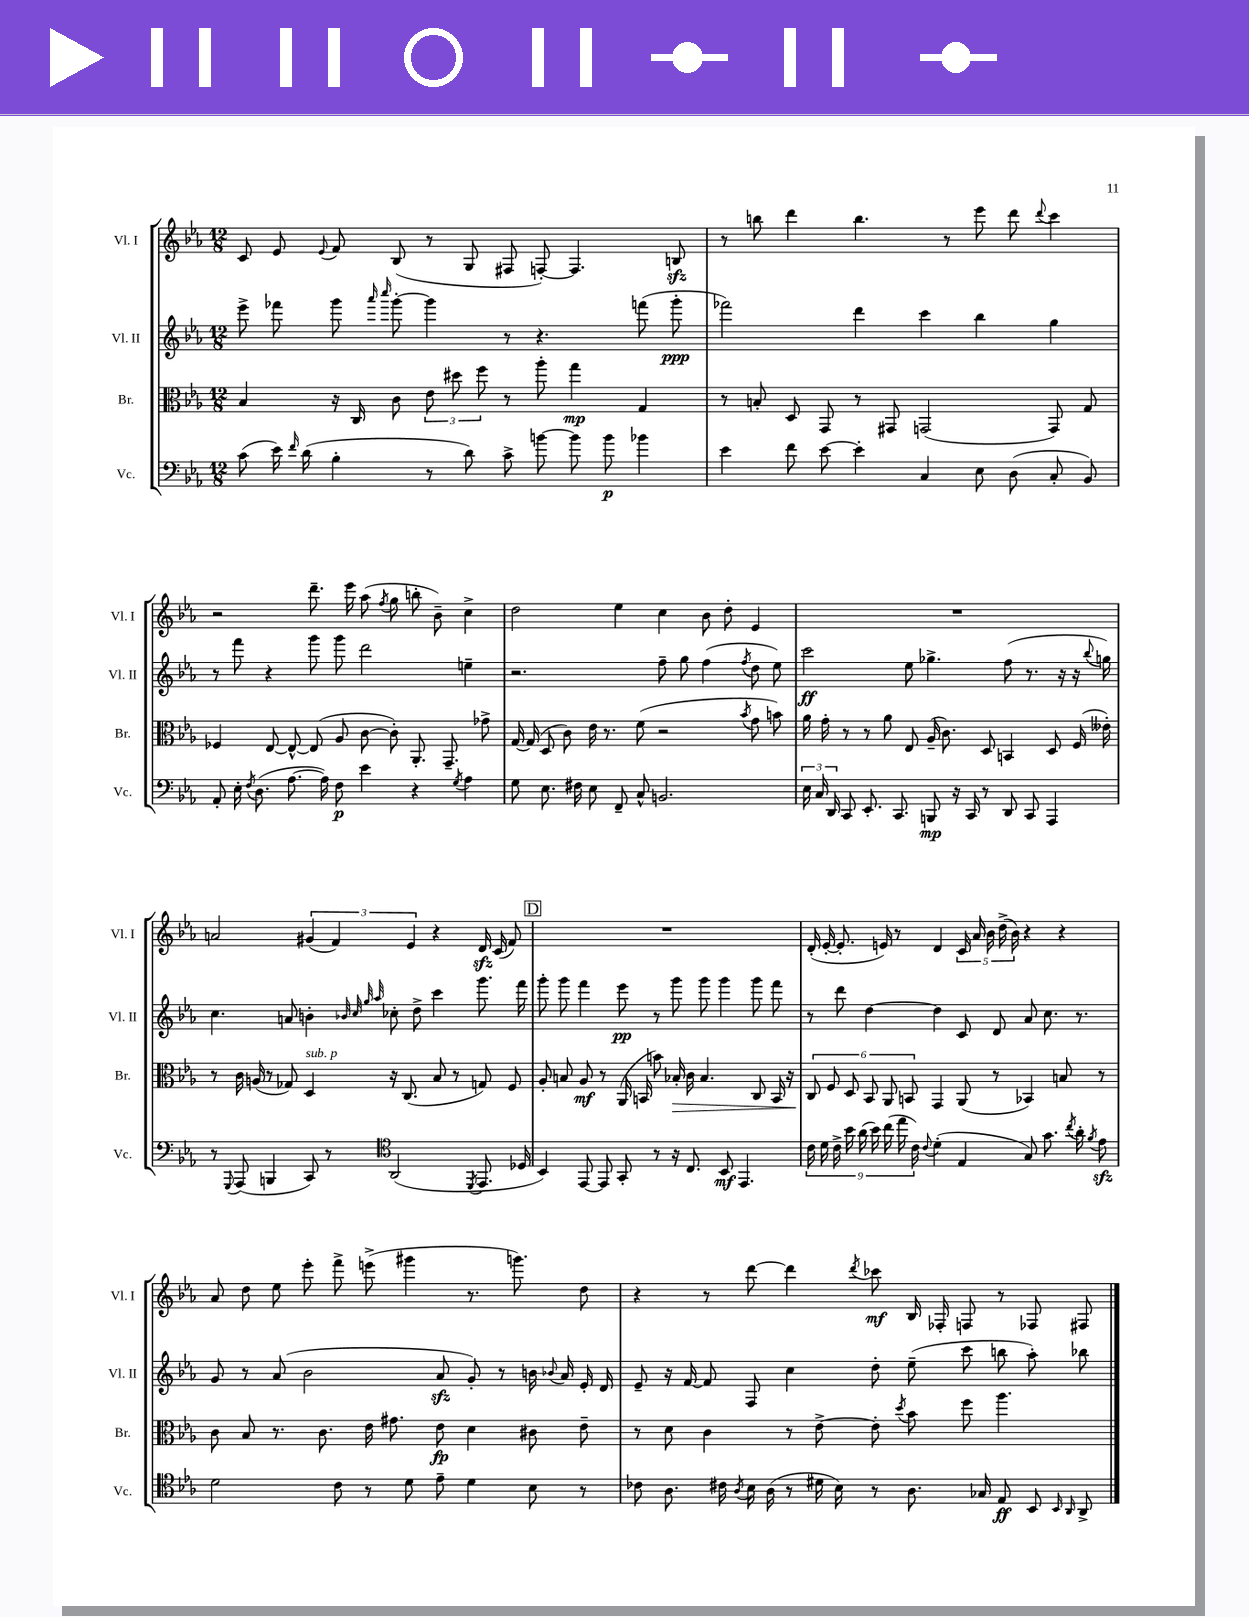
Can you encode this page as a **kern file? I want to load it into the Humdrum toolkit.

**kern	**dynam	**kern	**dynam	**kern	**dynam	**kern	**dynam
*part4	*part4	*part3	*part3	*part2	*part2	*part1	*part1
*staff4	*staff4	*staff3	*staff3	*staff2	*staff2	*staff1	*staff1
*I"Vc.	*	*I"Br.	*	*I"Vl. II	*	*I"Vl. I	*
*I'Vc.	*	*I'Br.	*	*I'Vl. II	*	*I'Vl. I	*
*clefF4	*	*clefC3	*	*clefG2	*	*clefG2	*
*k[b-e-a-]	*	*k[b-e-a-]	*	*k[b-e-a-]	*	*k[b-e-a-]	*
*M12/8	*	*M12/8	*	*M12/8	*	*M12/8	*
=22	=22	=22	=22	=22	=22	=22	=22
(8c\	.	4B-/	.	8eee-^\	.	8c/	.
16e-\)	.	.	.	8fff-X\	.	8e-/	.
16qqf/	.	.	.	.	.	.	.
(16d\	.	.	.	.	.	.	.
.	.	.	.	.	.	8qqe-/	.
4B-'\	.	16r	.	8ggg\	.	8f/	.
.	.	16C/	.	.	.	.	.
.	.	.	.	16qqaaa-/	.	.	.
.	.	.	.	16qqcccc/	.	.	.
.	.	8c\	.	[8ggg'\	.	(8B-/	.
8r	.	12e-\	.	4ggg\]	.	8r	.
.	.	12dd#X\	.	.	.	.	.
8d\)	.	.	.	.	.	8G/	.
.	.	12ff\	.	.	.	.	.
8c^\	.	8r	.	8r	.	8F#X/	.
[8bn\	.	8aa-'\	.	4.r	.	[8Fn'/)	.
8b\]	.	4gg\	mp	.	.	4.F/]	.
8b\	p	.	.	.	.	.	.
4b-X\	.	4G/	.	(8fffn\	.	.	.
.	.	.	.	8ggg'\	ppp	8Bnzz/	.
=23	=23	=23	=23	=23	=23	=23	=23
4e-\	.	8r	.	2fff-X\)	.	8r	.
.	.	8Bn'/	.	.	.	8bbn\	.
8f\	.	8D/	.	.	.	4ddd\	.
[8e-\	.	8GG/	.	.	.	.	.
4e-'\]	.	8r	.	4ddd\	.	4.bb\	.
.	.	8GG#X/	.	.	.	.	.
4C/	.	(2GGn/	.	4ccc\	.	.	.
.	.	.	.	.	.	8r	.
8E-\	.	.	.	4bb-\	.	8eee-\	.
(8D\	.	.	.	.	.	8ddd\	.
.	.	.	.	.	.	8qqddd/	.
8C'/	.	8GG/)	.	4gg\	.	4ccc\	.
8BB-/)	.	8G/	.	.	.	.	.
!!LO:LB:g=z
=24	=24	=24	=24	=24	=24	=24	=24
8AA-'/	.	4F-X/	.	8r	.	2r	.
16E-'\	.	.	.	8fff\	.	.	.
8qF/	.	.	.	.	.	.	.
(8.D\	.	.	.	.	.	.	.
.	.	[8E-/	.	4r	.	.	.
[8.A-\	.	8E-^^/_	.	.	.	.	.
.	.	(8E-/]	.	8ggg\	.	8.ddd~\	.
16A-\])	.	.	.	.	.	.	.
8F\	p	8A-/	.	8ggg\	.	.	.
.	.	.	.	.	.	16eee-\	.
4e-\	.	[8c\	.	2ddd\	.	(8aa-\	.
.	.	.	.	.	.	8qff/	.
.	.	8c'\])	.	.	.	8gg\	.
4r	.	8.AA-'/	.	.	.	8bbn'\	.
.	.	.	.	.	.	8b-~\)	.
.	.	8.GG~/	.	.	.	.	.
8qG/	.	.	.	.	.	.	.
4A-\	.	.	.	4een~\	.	4cc^\	.
.	.	8g-X^\	.	.	.	.	.
=25	=25	=25	=25	=25	=25	=25	=25
8G\	.	[16G/	.	2.r	.	2dd\	.
.	.	(16G/]	.	.	.	.	.
8.E-\	.	8D/	.	.	.	.	.
.	.	8c\)	.	.	.	.	.
16F#X\	.	.	.	.	.	.	.
8E-\	.	16e-\	.	.	.	.	.
.	.	8.r	.	.	.	.	.
8FF~/	.	.	.	.	.	4ee-\	.
8C^^/	.	(8f\	.	.	.	.	.
2.BBn/	.	2r	.	8ff~\	.	4cc\	.
.	.	.	.	8gg\	.	.	.
.	.	.	.	(4ff\	.	8b-\	.
.	.	.	.	.	.	8dd'\	.
.	.	8qb-/	.	8qff/	.	.	.
.	.	8g\	.	8dd\	.	4e-/	.
.	.	8bn\)	.	8ee-\)	.	.	.
=26	=26	=26	=26	=26	=26	=26	=26
24E-\	.	16a-\	.	2ccc\	ff	1.r	.
24C/	.	.	.	.	.	.	.
.	.	16g'\	.	.	.	.	.
24DD/	.	.	.	.	.	.	.
8CC/	.	8r	.	.	.	.	.
8.EE-'/	.	8r	.	.	.	.	.
.	.	8a-\	.	.	.	.	.
8.CC/	.	.	.	.	.	.	.
.	.	8E-/	.	8ee-\	.	.	.
8BBBn/	mp	(16A-~/	.	4.gg-X^\	.	.	.
.	.	8.c\)	.	.	.	.	.
16r	.	.	.	.	.	.	.
16CC/	.	.	.	.	.	.	.
8r	.	8D/	.	.	.	.	.
8DD/	.	4BBn/	.	(8ff\	.	.	.
8CC/	.	.	.	8.r	.	.	.
4AAA-/	.	8D/	.	.	.	.	.
.	.	.	.	16r	.	.	.
.	.	(16F/	.	16r	.	.	.
.	.	.	.	8qqbb-/	.	.	.
.	.	16e--X'\)	.	16ggn\)	.	.	.
!!LO:LB:g=z
=27	=27	=27	=27	=27	=27	=27	=27
8r	.	8r	.	4.cc\	.	2an/	.
8qqGGG/	.	.	.	.	.	.	.
(8AAA-/	.	16c\	.	.	.	.	.
.	.	(16An/	.	.	.	.	.
4BBBn/	.	8r	.	.	.	.	.
.	.	8G-X/)	.	8an/	.	.	.
!	!	!LO:TX:a:i:t=sub. p	!	!	!	!	!
8CC/)	.	4D/	.	4bn'\	.	(6g#X/	.
8r	.	.	.	.	.	.	.
.	.	.	.	.	.	6f/)	.
*clefC4	*	*	*	*	*	*	*
.	.	.	.	32qqb-X/	.	.	.
.	.	.	.	32qqcc/	.	.	.
.	.	.	.	32qqgg/	.	.	.
.	.	.	.	32qqaa-/	.	.	.
(2AA-/	.	16r	.	8cc-X'\	.	.	.
.	.	(8.C/	.	.	.	.	.
.	.	.	.	.	.	6e-/	.
.	.	.	.	8dd^\	.	.	.
.	.	8B-/	.	4ccc\	.	4r	.
.	.	8r	.	.	.	.	.
8qDD/	.	.	.	.	.	.	.
8.EE-/	.	8Gn/)	.	8.ggg\	.	16dzz/	.
.	.	.	.	.	.	(16c/	.
.	.	8F/	.	.	.	8f/)	.
16D-X/	.	.	.	16fff\	.	.	.
!!LO:REH:place=s1:t=D
=28	=28	=28	=28	=28	=28	=28	=28
4BB-/)	.	8A-'/	.	8ggg'\	.	1.r	.
.	.	8Bn/	.	8ggg\	.	.	.
[8EE-/	.	8A-/	mf	4fff\	.	.	.
8EE-/]	.	8r	.	.	.	.	.
8GG'/	.	(16AA-/	.	8eee-\	pp	.	.
.	.	16BBn/	.	.	.	.	.
8r	.	8bn\)	.	8r	.	.	.
!	!	!	!LO:HP:b	!	!	!	!
16r	.	16B-X'/	>	8ggg\	.	.	.
8.C/	.	16c\	.	.	.	.	.
.	.	4.B-/	.	8ggg\	.	.	.
8BB-/	mf	.	.	4ggg\	.	.	.
4.EE-/	.	.	.	.	.	.	.
.	.	8C/	.	8ggg\	.	.	.
.	.	16BB/	.	8fff\	.	.	.
.	.	16r	.	.	.	.	.
=29	=29	=29	=29	=29	=29	=29	=29
18c\	.	12C/	.	8r	.	(16d'/	.
18d\	.	.	.	.	.	.	.
.	.	.	.	.	.	[16e-'/	.
.	.	12F/	]	.	.	.	.
18c^\	.	.	.	.	.	.	.
.	.	.	.	8ddd\	.	8.e-'/]	.
18b-\	.	12D/	.	.	.	.	.
(18a-\	.	.	.	.	.	.	.
.	.	12BB-/	.	[4dd\	.	.	.
18b-\)	.	.	.	.	.	.	.
.	.	.	.	.	.	16en/)	.
(18cc\	.	12AA-/	.	.	.	.	.
.	.	.	.	.	.	8r	.
18ee-\	.	.	.	.	.	.	.
.	.	12BBn/	.	.	.	.	.
18c\)	.	.	.	.	.	.	.
8qqc/	.	.	.	.	.	.	.
(4d'\	.	4GG/	.	4dd\]	.	4d/	.
4E-/	.	(8AA-/	.	8c/	.	20c/	.
.	.	.	.	.	.	20a-/	.
.	.	.	.	.	.	20b-\	.
.	.	8r	.	8d/	.	.	.
.	.	.	.	.	.	(20dd^\	.
.	.	.	.	.	.	20b-\)	.
8G/)	.	4BB-X/)	.	8a-/	.	4r	.
8.g\	.	.	.	8.cc\	.	.	.
.	.	8Bn/	.	.	.	4r	.
8qcc/	.	.	.	.	.	.	.
16a-'\	.	.	.	8.r	.	.	.
8qf/	.	.	.	.	.	.	.
8e-zz\	.	8r	.	.	.	.	.
!!LO:LB:g=z
=30	=30	=30	=30	=30	=30	=30	=30
2d\	.	8c\	.	8g/	.	8a-/	.
.	.	8B-/	.	8r	.	8dd\	.
.	.	8.r	.	(8a-/	.	8ee-\	.
.	.	.	.	2b-\	.	8eee-'\	.
.	.	8.c\	.	.	.	.	.
8c\	.	.	.	.	.	8fff^\	.
8r	.	16e-\	.	.	.	(8eeen^\	.
.	.	8.g#X\	.	.	.	.	.
8d\	.	.	.	.	.	4ggg#X\	.
8e-~\	.	8e-\	fp	8a-zz/	.	.	.
4d\	.	4d\	.	8g'/)	.	8.r	.
.	.	.	.	8r	.	.	.
.	.	.	.	.	.	8.gggn\)	.
8B-\	.	8c#X\	.	16bn\	.	.	.
.	.	.	.	8qqb-X/	.	.	.
.	.	.	.	16a-/	.	.	.
8r	.	8e-~\	.	16e-'/	.	8dd\	.
.	.	.	.	16d/	.	.	.
=31	=31	=31	=31	=31	=31	=31	=31
8c-X\	.	8r	.	8e-~/	.	4r	.
8.A-\	.	8d\	.	16r	.	.	.
.	.	.	.	[16f/	.	.	.
.	.	4c\	.	8f/]	.	8r	.
16c#X\	.	.	.	.	.	.	.
8qA-/	.	.	.	.	.	.	.
16B-\	.	.	.	8F/	.	[8ddd\	.
(16A-\	.	.	.	.	.	.	.
8r	.	8r	.	4cc\	.	4ddd\]	.
16d#X\	.	[8e-^\	.	.	.	.	.
16B-\)	.	.	.	.	.	.	.
.	.	.	.	.	.	8qddd/	.
8r	.	8e-'\]	.	8dd'\	.	8ccc-X\	mf
.	.	8qdd/	.	.	.	.	.
8.A-\	.	8b-\	.	(8ee-~\	.	16B-/	.
.	.	.	.	.	.	16F-X'/	.
.	.	8ff\	.	8ccc\	.	8Fn/	.
16G-X/	.	.	.	.	.	.	.
8E-/	ff	4.aa-\	.	8bbn\	.	8r	.
8BB-/	.	.	.	8aa-'\)	.	8F-X/	.
16qqBB-/	.	.	.	.	.	.	.
16qqAA-/	.	.	.	.	.	.	.
8AA-^/	.	.	.	8bb-X\	.	8F#X/	.
==	==	==	==	==	==	==	==
*-	*-	*-	*-	*-	*-	*-	*-
